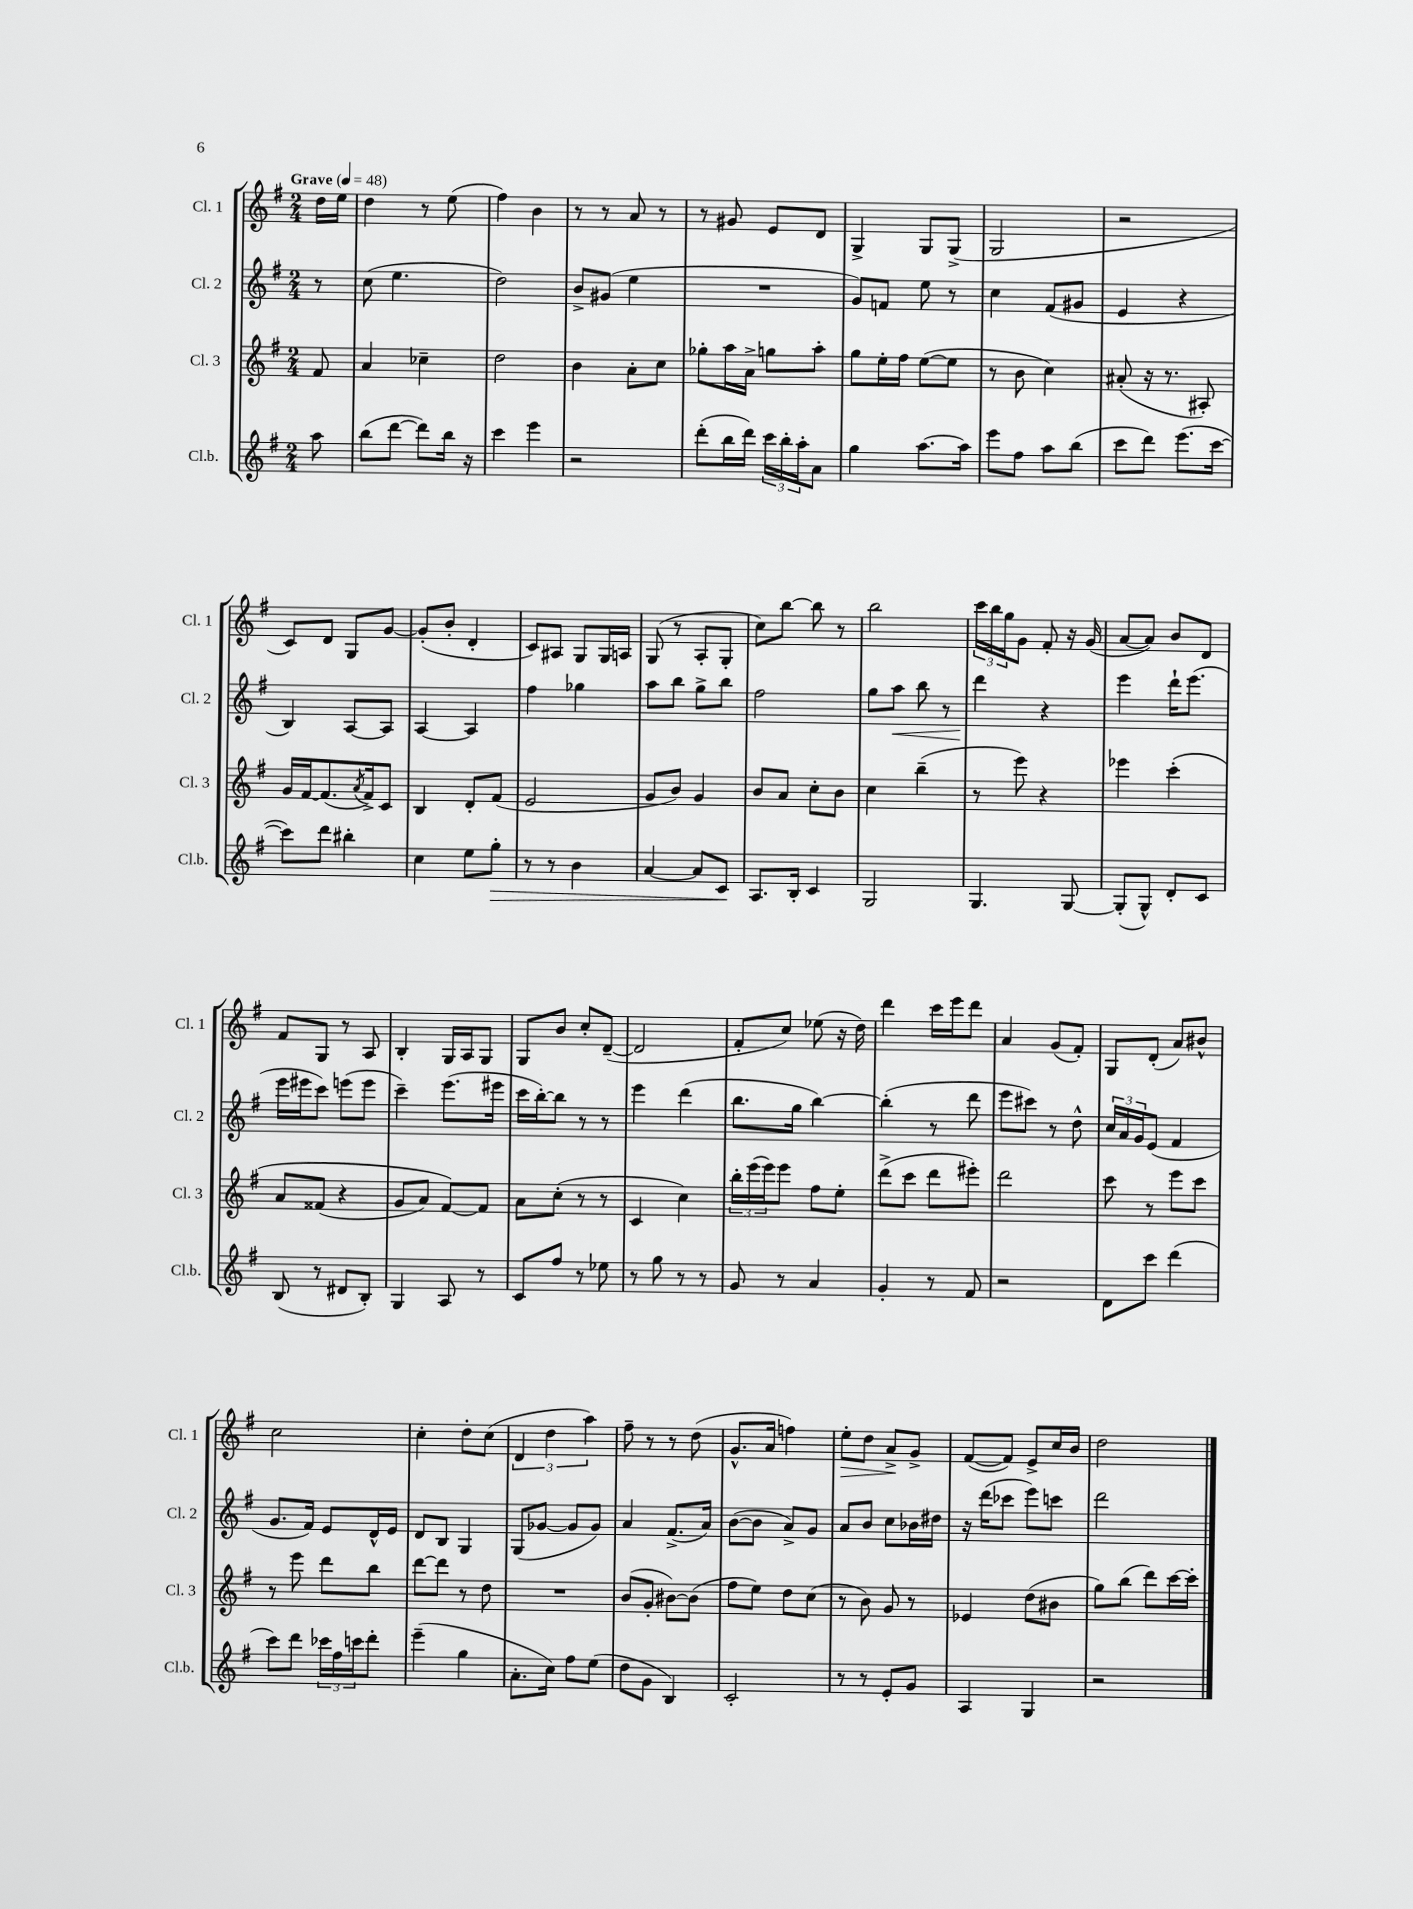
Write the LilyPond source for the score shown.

<<
\new StaffGroup <<
\new Staff = "s0" \with { instrumentName = "Cl. 1" shortInstrumentName = "Cl. 1" } {
    \clef treble \key g \major \numericTimeSignature \time 2/4 \partial 8 \tempo "Grave" 4 = 48
    d''16 e''16 |
    d''4 r8 e''8( |
    fis''4) b'4 |
    r8 r8 a'8 r8 |
    r8 gis'8 e'8 d'8 |
    g4-> g8 g8->( |
    g2 |
    r2 |
    c'8) d'8 g8 g'8~ |
    g'8-.( b'8-. d'4-. |
    c'8) ais8 g8 g16 a16 |
    g8( r8 a8-. g8-. |
    c''8) b''8~ b''8 r8 |
    b''2 |
    \tuplet 3/2 { c'''16 b''16 g''16 } g'8 fis'8-. r16 g'16( |
    a'8~ a'8) b'8 d'8 |
    fis'8 g8 r8 a8 |
    b4-. g16 a16 g8 |
    g8 b'8 c''8-. d'8~--( |
    d'2 |
    fis'8-. c''8) ees''8( r16 d''16) |
    d'''4 c'''16 e'''16 d'''8 |
    a'4 g'8( fis'8-.) |
    g8 d'8-.( a'8) bis'8-^ |
    c''2 |
    c''4-. d''8-. c''8( |
    \tuplet 3/2 { d'4 d''4 a''4) } |
    fis''8-- r8 r8 d''8( |
    g'8.-^ a'16 f''4) |
    e''8-.\> d''8 a'8->\! g'8-> |
    fis'8~( fis'8) e'8-> c''16 b'16 |
    d''2 \bar "|." |
}
\new Staff = "s1" \with { instrumentName = "Cl. 2" shortInstrumentName = "Cl. 2" } {
    \clef treble \key g \major \numericTimeSignature \time 2/4 \partial 8
    r8 |
    c''8( e''4. |
    d''2) |
    b'8-> gis'8( e''4 |
    R2 |
    g'8) f'8 e''8 r8 |
    c''4 fis'8( gis'8 |
    e'4 r4 |
    b4) a8~ a8 |
    a4~ a4 |
    fis''4 ges''4 |
    a''8 b''8 g''8-> b''8 |
    fis''2 |
    g''8 a''8\< b''8 r8 |
    d'''4\! r4 |
    e'''4 d'''16-! e'''8.( |
    e'''16 eis'''16 c'''8) e'''8( e'''8 |
    c'''4--) e'''8.( eis'''16 |
    c'''16 b''16~-.) b''8 r8 r8 |
    e'''4 d'''4( |
    b''8. g''16 b''4~) |
    b''4-.( r8 d'''8 |
    e'''8 cis'''8) r8 d''8-^ |
    \tuplet 3/2 { c''16 a'16 g'16 } e'8( fis'4 |
    g'8. fis'16) e'8 d'16-^ e'16 |
    d'8 b8 g4 |
    g8( ges'8~ ges'8 ges'8) |
    a'4 fis'8.->( a'16) |
    b'8~( b'8 a'8->) g'8 |
    a'8 b'8 c''8 bes'16 dis''16 |
    r16 d'''16( ces'''8 e'''8) c'''8 |
    d'''2 \bar "|." |
}
\new Staff = "s2" \with { instrumentName = "Cl. 3" shortInstrumentName = "Cl. 3" } {
    \clef treble \key g \major \numericTimeSignature \time 2/4 \partial 8
    fis'8 |
    a'4 ces''4-- |
    d''2 |
    b'4 a'8-. c''8 |
    ges''8-. a''16 a'16-> g''8 a''8-. |
    g''8 e''16-. fis''16 e''8~( e''8 |
    r8 b'8 c''4) |
    ais'8-.( r16 r8. ais8-.) |
    g'16 fis'16~ fis'8.( \acciaccatura { a'8 } fis'16->) c'8 |
    b4 d'8-. fis'8( |
    e'2 |
    g'8 b'8) g'4 |
    b'8 a'8 c''8-. b'8 |
    c''4 b''4--( |
    r8 e'''8) r4 |
    ees'''4 c'''4-.\( |
    a'8 fisis'8( r4 |
    g'8 a'8) fis'8~\) fis'8 |
    a'8 c''8-.( r8 r8 |
    c'4 c''4) |
    \tuplet 3/2 { b''16-. e'''16( e'''16) } e'''8 fis''8 e''8-. |
    d'''8->( c'''8 d'''8 eis'''8-.) |
    d'''2 |
    c'''8 r8 e'''8 c'''8 |
    r8 e'''8 d'''8 b''8 |
    d'''8~ d'''8 r8 d''8 |
    R2 |
    b'8( g'8-. bis'8~) bis'8( |
    fis''8 e''8) d''8 c''8( |
    r8 b'8) g'8 r8 |
    ees'4 d''8( bis'8 |
    g''8) b''8( d'''8) c'''16~ c'''16-. \bar "|." |
}
\new Staff = "s3" \with { instrumentName = "Cl.b." shortInstrumentName = "Cl.b." } {
    \clef treble \key g \major \numericTimeSignature \time 2/4 \partial 8
    a''8 |
    b''8( d'''8~ d'''8) b''16 r16 |
    c'''4 e'''4 |
    r2 |
    d'''8-.( b''16 d'''16) \tuplet 3/2 { c'''16 b''16-. a''16-. } a'8 |
    g''4 a''8.~ a''16 |
    e'''8 fis''8 a''8 b''8( |
    c'''8 d'''8) e'''8.( c'''16~ |
    c'''8) d'''8 bis''4-. |
    c''4 e''8 g''8-.\> |
    r8 r8 b'4 |
    a'4~ a'8 c'8\! |
    a8. b16-. c'4 |
    g2 |
    g4. g8~ |
    g8-.( g8-^) d'8-. c'8 |
    b8( r8 dis'8 b8-.) |
    g4 a8 r8 |
    c'8 fis''8 r8 ees''8 |
    r8 g''8 r8 r8 |
    g'8 r8 a'4 |
    g'4-. r8 fis'8 |
    r2 |
    d'8 c'''8 d'''4( |
    c'''8) d'''8 \tuplet 3/2 { ces'''16 fis''16 c'''16 } d'''8-. |
    e'''4--( g''4 |
    a'8.-. c''16) fis''8 e''8( |
    d''8 g'8 b4) |
    c'2-. |
    r8 r8 e'8-. g'8 |
    a4 g4 |
    r2 \bar "|." |
}
>>
>>
\layout { \context { \Score \remove "Bar_number_engraver" } }
